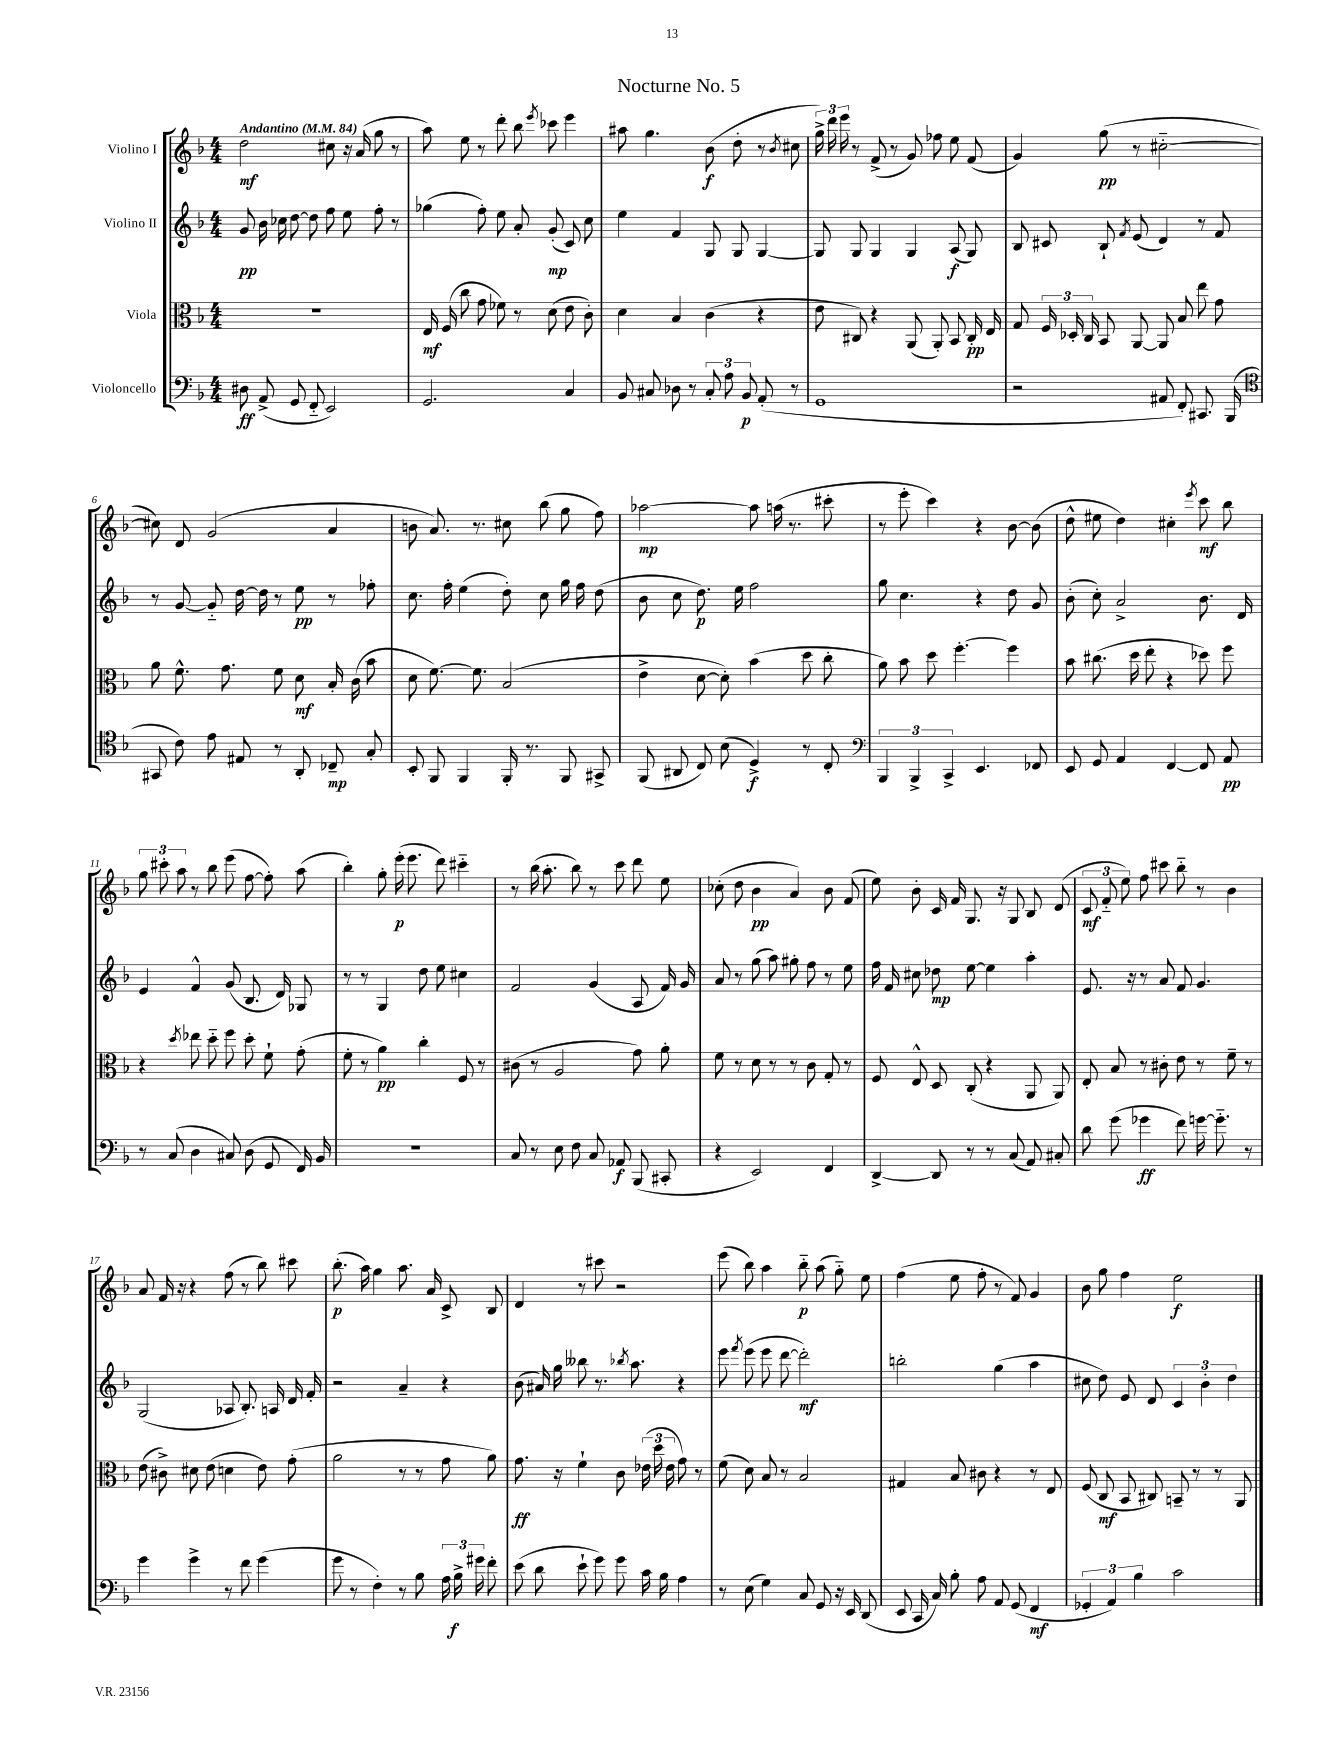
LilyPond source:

\header { title = "Nocturne No. 5" }
<<
\new StaffGroup <<
\new Staff = "s0" \with { instrumentName = "Violino I" } {
    \clef treble \key f \major \numericTimeSignature \time 4/4 \tempo "Andantino" 4 = 84
    \autoBeamOff d''2\mf cis''8 r16 a'16( g''8 r8 |
    a''8) e''8 r8 d'''8-. bes''8 \acciaccatura { e'''8 } ces'''8 e'''4 |
    ais''8 g''4. bes'8\f( d''8-. r8 \acciaccatura { bes'8 } cis''8 |
    \tuplet 3/2 { g''16->) d'''16 e'''16 } r8 f'8->( r8 g'8) fes''8 e''8 f'8( |
    g'4) g''8\pp( r8 cis''2~-_ |
    cis''8) d'8 g'2( a'4 |
    b'8 a'8.) r8. cis''8 bes''8( g''8 f''8) |
    aes''2~\mp aes''8 a''16( r8. cis'''8-. |
    r8 e'''8-. c'''4) r4 bes'8~ bes'8( |
    d''8-^ eis''8 d''4) cis''4-. \acciaccatura { e'''8 } c'''8\mf bes''8 |
    \tuplet 3/2 { g''8 cis'''8-. a''8 } r8 bes''8 e'''8( f''8~ f''8-.) a''8( |
    bes''4-.) g''8-. e'''16-.\p( e'''8. d'''8) cis'''4-_ |
    r8 bes''16( a''8.-. bes''8) r8 c'''8 d'''8 e''8 |
    ces''8-.( d''8 bes'4\pp a'4) bes'8 f'8( |
    e''8) bes'8-. c'16 f'16 g8. r16 g8 bes8 d'8( |
    \tuplet 3/2 { c'8\mf f'8-_ e''8) } f''8 cis'''8 bes''8-_ r8 bes'4 |
    a'8 f'16 r16 r4 f''8( r8 bes''8) cis'''8 |
    bes''8.-.\p( a''16) g''4 a''8. a'16 c'8-> bes8 |
    d'4 r8 cis'''8 r2 |
    e'''8( bes''8) a''4 bes''8-_\p a''8( g''8-_) e''8 |
    f''4( e''8 f''8-. r8 f'8) g'4 |
    bes'8 g''8 f''4 e''2\f \bar "|." |
}
\new Staff = "s1" \with { instrumentName = "Violino II" } {
    \clef treble \key f \major \numericTimeSignature \time 4/4
    \autoBeamOff g'8\pp bes'16 ces''16 d''8~ d''8 f''8 e''8 f''8-. r8 |
    ges''4( f''8-.) e''8 a'8-. g'8-.\mp( c'8) c''8 |
    e''4 f'4 g8 g8 g4~ |
    g8 g8 g4 g4 a8\f( g8) |
    bes8 cis'8 bes8-! \acciaccatura { f'8 } e'8( d'4) r8 f'8 |
    r8 g'8~ g'8-_ d''16~ d''16 r8 e''8\pp r8 fes''8-. |
    c''8. f''16-. e''4( d''8-.) c''8 g''16 f''16 d''8( |
    bes'8 c''8 d''8.\p) e''16 f''2 |
    g''8 c''4. r4 d''8 g'8 |
    bes'8-.( c''8-.) a'2-> bes'8. d'16 |
    e'4 f'4-^ g'8( bes8. d'16) ges8 |
    r8 r8 g4 d''8 e''8 cis''4 |
    f'2 g'4( a8 f'16) g'16 |
    a'8 r8 g''8( a''8) gis''8-. f''8 r8 e''8 |
    f''16 f'16 cis''8 des''8\mp e''8~ e''4 a''4-. |
    e'8. r16 r8 a'8 f'8 g'4. |
    g2( aes8 bes8.-.) a16 d'16 f'16-. |
    r2 a'4-- r4 |
    bes'8( ais'16) g''16 beses''8 r8. \acciaccatura { bes''8 } a''8. r4 |
    e'''8 \acciaccatura { f'''8 } e'''8( e'''8 d'''8~ d'''2-.\mf) |
    b''2-. g''4( a''4 |
    cis''8 d''8) e'8 d'8 \tuplet 3/2 { c'4 bes'4-. d''4 } \bar "|." |
}
\new Staff = "s2" \with { instrumentName = "Viola" } {
    \clef alto \key f \major \numericTimeSignature \time 4/4
    \autoBeamOff R1 |
    e16\mf f16( c''8 g'8 fes'8) r8 d'8( e'8 c'8-.) |
    d'4 bes4 c'4( r4 |
    e'8 cis8) r4 a,8( a,8-.) bes,8 cis16-.\pp e16 |
    g8 \tuplet 3/2 { f16 des16-. c16 } bes,8 a,8~ a,8 bes8 e''8 g'8 |
    a'8 f'8.-^ g'8. f'8 d'8\mf bes16-. c'16( bes'8 |
    d'8 f'8.~) f'8. bes2( |
    e'4-> d'8~ d'8-.) bes'4( d''8 c''8-. |
    a'8) bes'8 d''8 f''4.~-. f''4 |
    bes'8 cis''8.( d''16 e''8-. r4 des''8) f''8 |
    r4 \acciaccatura { d''8 } ees''8 d''8-_ f''8 d''8-. f'8-! g'8-.( |
    f'8-. r8 a'4\pp) c''4-. f8 r8 |
    cis'8( r8 a2 g'8) a'8-. |
    f'8 r8 d'8 r8 r8 c'8 g8-. r8 |
    f8 e8-^ d8 c8-.( r4 a,8 a,8) |
    e8-. bes8 r8 cis'8-. e'8 r8 f'8-- r8 |
    e'8( cis'8->) dis'8 e'8( d'4 e'8) g'8-.( |
    a'2 r8 r8 g'8 a'8) |
    g'8.\ff r16 f'4-! c'8 \tuplet 3/2 { ees'16( d''16 ees'16 } g'8) r8 |
    f'8( d'8) bes8 r8 bes2 |
    gis4 bes8 cis'8 r4 r8 e8 |
    f8( c8\mf bes,8 cis8) b,8-- r8 r8 a,8 \bar "|." |
}
\new Staff = "s3" \with { instrumentName = "Violoncello" } {
    \clef bass \key f \major \numericTimeSignature \time 4/4
    \autoBeamOff dis8\ff a,8->( g,8 f,8-_ e,2) |
    g,2. c4 |
    bes,8 cis8 des8 r8 \tuplet 3/2 { cis8-. a8 bes,8\p } a,8-.( r8 |
    g,1 |
    r2 ais,8 f,8-.) cis,8. bes,,16( |
    \clef tenor gis,8 c'8) e'8 eis8 r8 a,8-. ces8--\mp g8-. |
    bes,8-. f,8 f,4 f,16-. r8. f,8 gis,8-> |
    f,8( ais,8 c8) bes8( d4->\f) r8 c8-. |
    \clef bass \tuplet 3/2 { bes,,4 bes,,4-> c,4-> } e,4. fes,8 |
    e,8 g,8 a,4 f,4~ f,8 a,8\pp |
    r8 c8( d4 cis8) d8( g,8 f,16) bes,16 |
    R1 |
    c8 r8 e8 f8 c8 aes,8\f bes,,8( cis,8-. |
    r4 e,2) f,4 |
    d,4~-> d,8 r8 r8 c8( a,8) cis8-. |
    d'8 g'8( ges'4\ff f'8) g'16~ g'8.-_ r8 |
    g'4 g'4-> r8 f'8 g'4( |
    g'8 r8 f4-.) r8 bes8 \tuplet 3/2 { a16 bes16->\f gis'16 } f'8-. |
    e'8( d'8 e'8-! g'8) g'8 c'16 bes16 a4 |
    r8 e8( g4) c8 g,8 r16 e,16 d,8( |
    e,8 c,16 c16) bes8-. a8 a,8 g,8( f,4\mf |
    \tuplet 3/2 { ges,4-. a,4) bes4 } c'2 \bar "|." |
}
>>
>>
